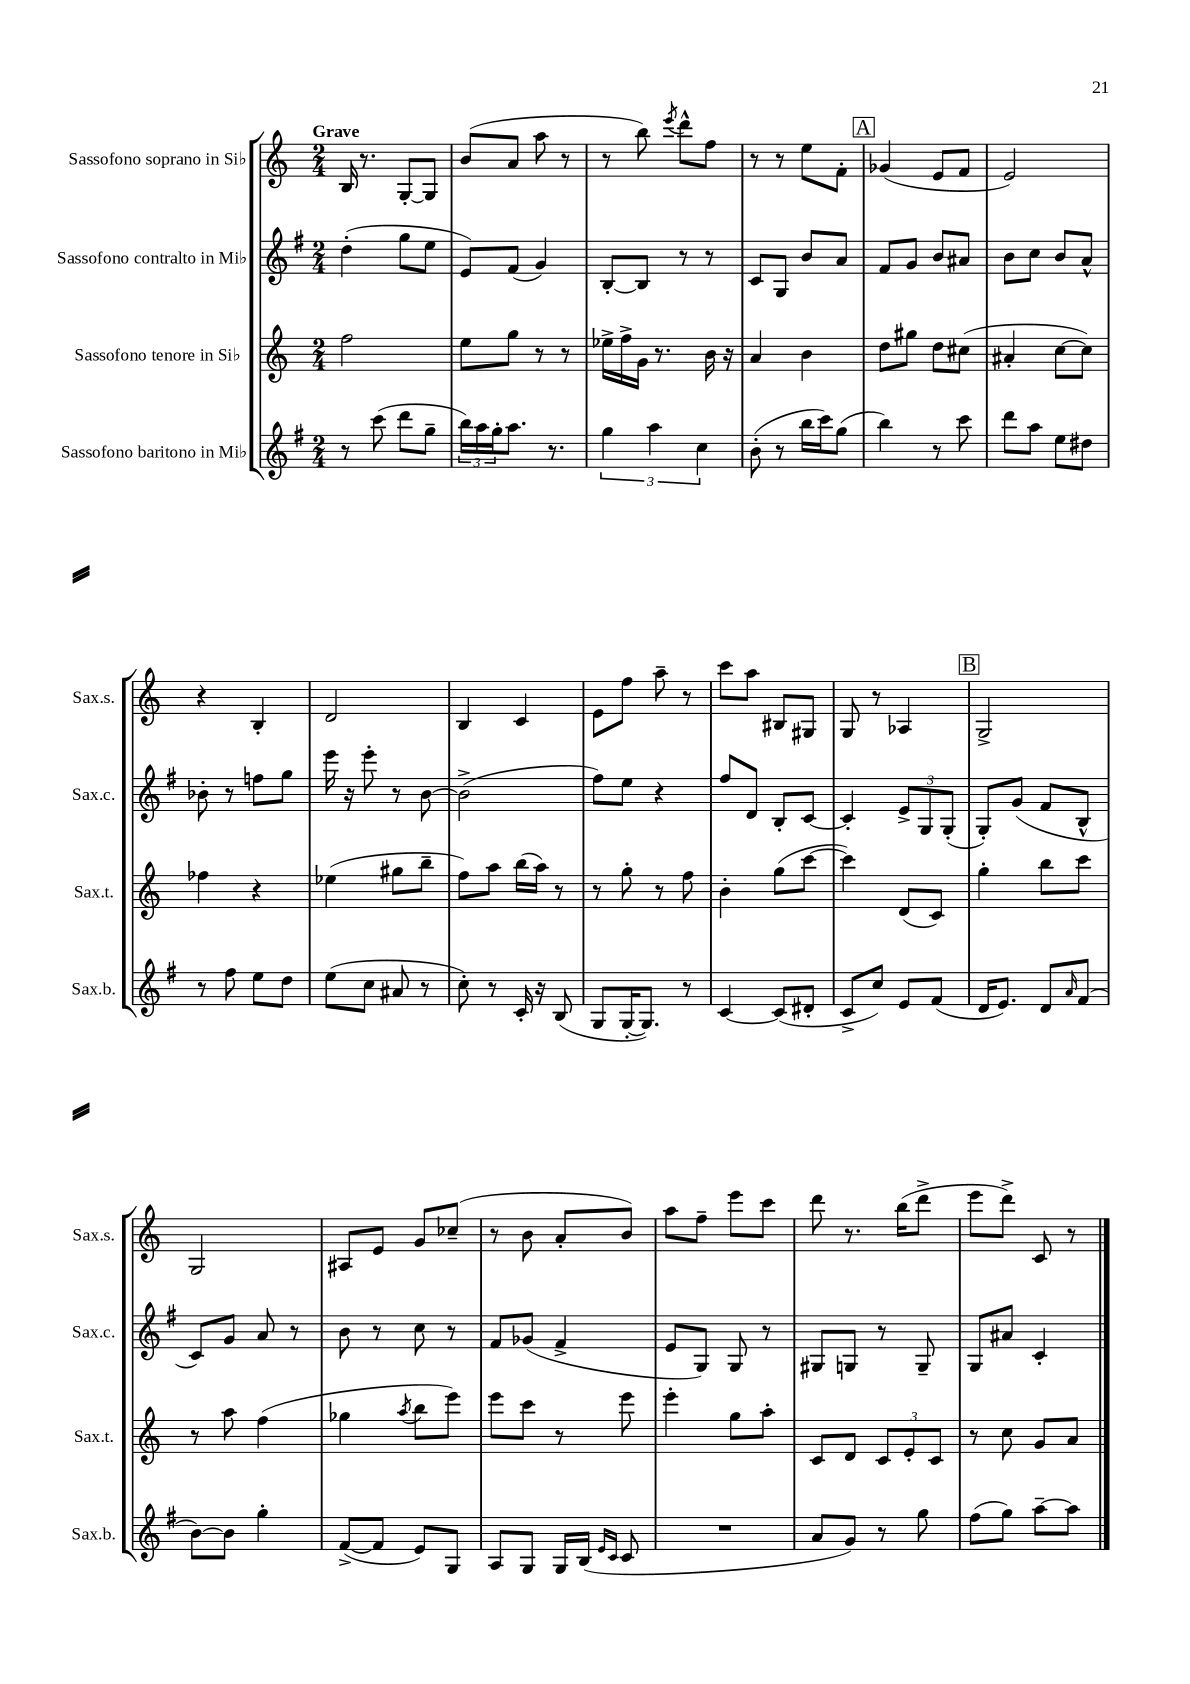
<<
\new StaffGroup <<
\new Staff = "s0" \with { instrumentName = "Sassofono soprano in Sib" shortInstrumentName = "Sax.s." } {
    \clef treble \key c \major \numericTimeSignature \time 2/4 \tempo "Grave"
    b16 r8. g8~-. g8 |
    b'8( a'8 a''8 r8 |
    r8 b''8) \acciaccatura { e'''8 } d'''8-^ f''8 |
    r8 r8 e''8 f'8-. |
    \mark \markup { \box "A" } ges'4( e'8 f'8 |
    e'2) |
    r4 b4-. |
    d'2 |
    b4 c'4 |
    e'8 f''8 a''8-- r8 |
    c'''8 a''8 bis8 gis8 |
    g8 r8 aes4 |
    \mark \markup { \box "B" } g2-> |
    g2 |
    ais8 e'8 g'8 ces''8--( |
    r8 b'8 a'8-. b'8) |
    a''8 f''8-- e'''8 c'''8 |
    d'''8 r8. b''16( d'''8-> |
    e'''8 d'''8->) c'8 r8 \bar "|." |
}
\new Staff = "s1" \with { instrumentName = "Sassofono contralto in Mib" shortInstrumentName = "Sax.c." } {
    \clef treble \key g \major \numericTimeSignature \time 2/4
    d''4-.( g''8 e''8 |
    e'8) fis'8( g'4) |
    b8~-. b8 r8 r8 |
    c'8 g8 b'8 a'8 |
    \mark \markup { \box "A" } fis'8 g'8 b'8 ais'8 |
    b'8 c''8 b'8 a'8-^ |
    bes'8-. r8 f''8 g''8 |
    e'''16 r16 e'''8-. r8 b'8~ |
    b'2->( |
    fis''8) e''8 r4 |
    fis''8 d'8 b8-. c'8~ |
    c'4-. \tuplet 3/2 { e'8-> g8 g8-.( } |
    \mark \markup { \box "B" } g8-.) g'8( fis'8 b8-^ |
    c'8) g'8 a'8 r8 |
    b'8 r8 c''8 r8 |
    fis'8 ges'8( fis'4-> |
    e'8 g8) g8 r8 |
    gis8 g8 r8 g8-- |
    g8 ais'8 c'4-. \bar "|." |
}
\new Staff = "s2" \with { instrumentName = "Sassofono tenore in Sib" shortInstrumentName = "Sax.t." } {
    \clef treble \key c \major \numericTimeSignature \time 2/4
    f''2 |
    e''8 g''8 r8 r8 |
    ees''16-> f''16-> g'16 r8. b'16 r16 |
    a'4 b'4 |
    \mark \markup { \box "A" } d''8 gis''8 d''8 cis''8( |
    ais'4-. c''8~ c''8) |
    fes''4 r4 |
    ees''4( gis''8 b''8-- |
    f''8) a''8 b''16( a''16) r8 |
    r8 g''8-. r8 f''8 |
    b'4-. g''8( c'''8~ |
    c'''4) d'8( c'8) |
    \mark \markup { \box "B" } g''4-. b''8 c'''8 |
    r8 a''8 f''4( |
    ges''4 \acciaccatura { a''8 } b''8 e'''8) |
    e'''8 c'''8 r8 e'''8 |
    e'''4-. g''8 a''8-. |
    c'8 d'8 \tuplet 3/2 { c'8 e'8-. c'8 } |
    r8 c''8 g'8 a'8 \bar "|." |
}
\new Staff = "s3" \with { instrumentName = "Sassofono baritono in Mib" shortInstrumentName = "Sax.b." } {
    \clef treble \key g \major \numericTimeSignature \time 2/4
    r8 c'''8( d'''8 g''8-- |
    \tuplet 3/2 { b''16) a''16 g''16-. } a''8. r8. |
    \tuplet 3/2 { g''4 a''4 c''4 } |
    b'8-.( r8 b''16 c'''16) g''8( |
    \mark \markup { \box "A" } b''4) r8 c'''8 |
    d'''8 a''8 e''8 dis''8 |
    r8 fis''8 e''8 d''8 |
    e''8( c''8 ais'8 r8 |
    c''8-.) r8 c'16-. r16 b8( |
    g8 g16~-. g8.) r8 |
    c'4~ c'8( dis'8-. |
    c'8-> c''8) e'8 fis'8( |
    \mark \markup { \box "B" } d'16 e'8.) d'8 \grace { a'16 } fis'8( |
    b'8~) b'8 g''4-. |
    fis'8~->( fis'8 e'8) g8 |
    a8 g8 g16 b16( \grace { e'16 c'16 } c'8 |
    R2 |
    a'8 g'8) r8 g''8 |
    fis''8( g''8) a''8~-- a''8 \bar "|." |
}
>>
>>
\layout { \context { \Score \remove "Bar_number_engraver" } }
